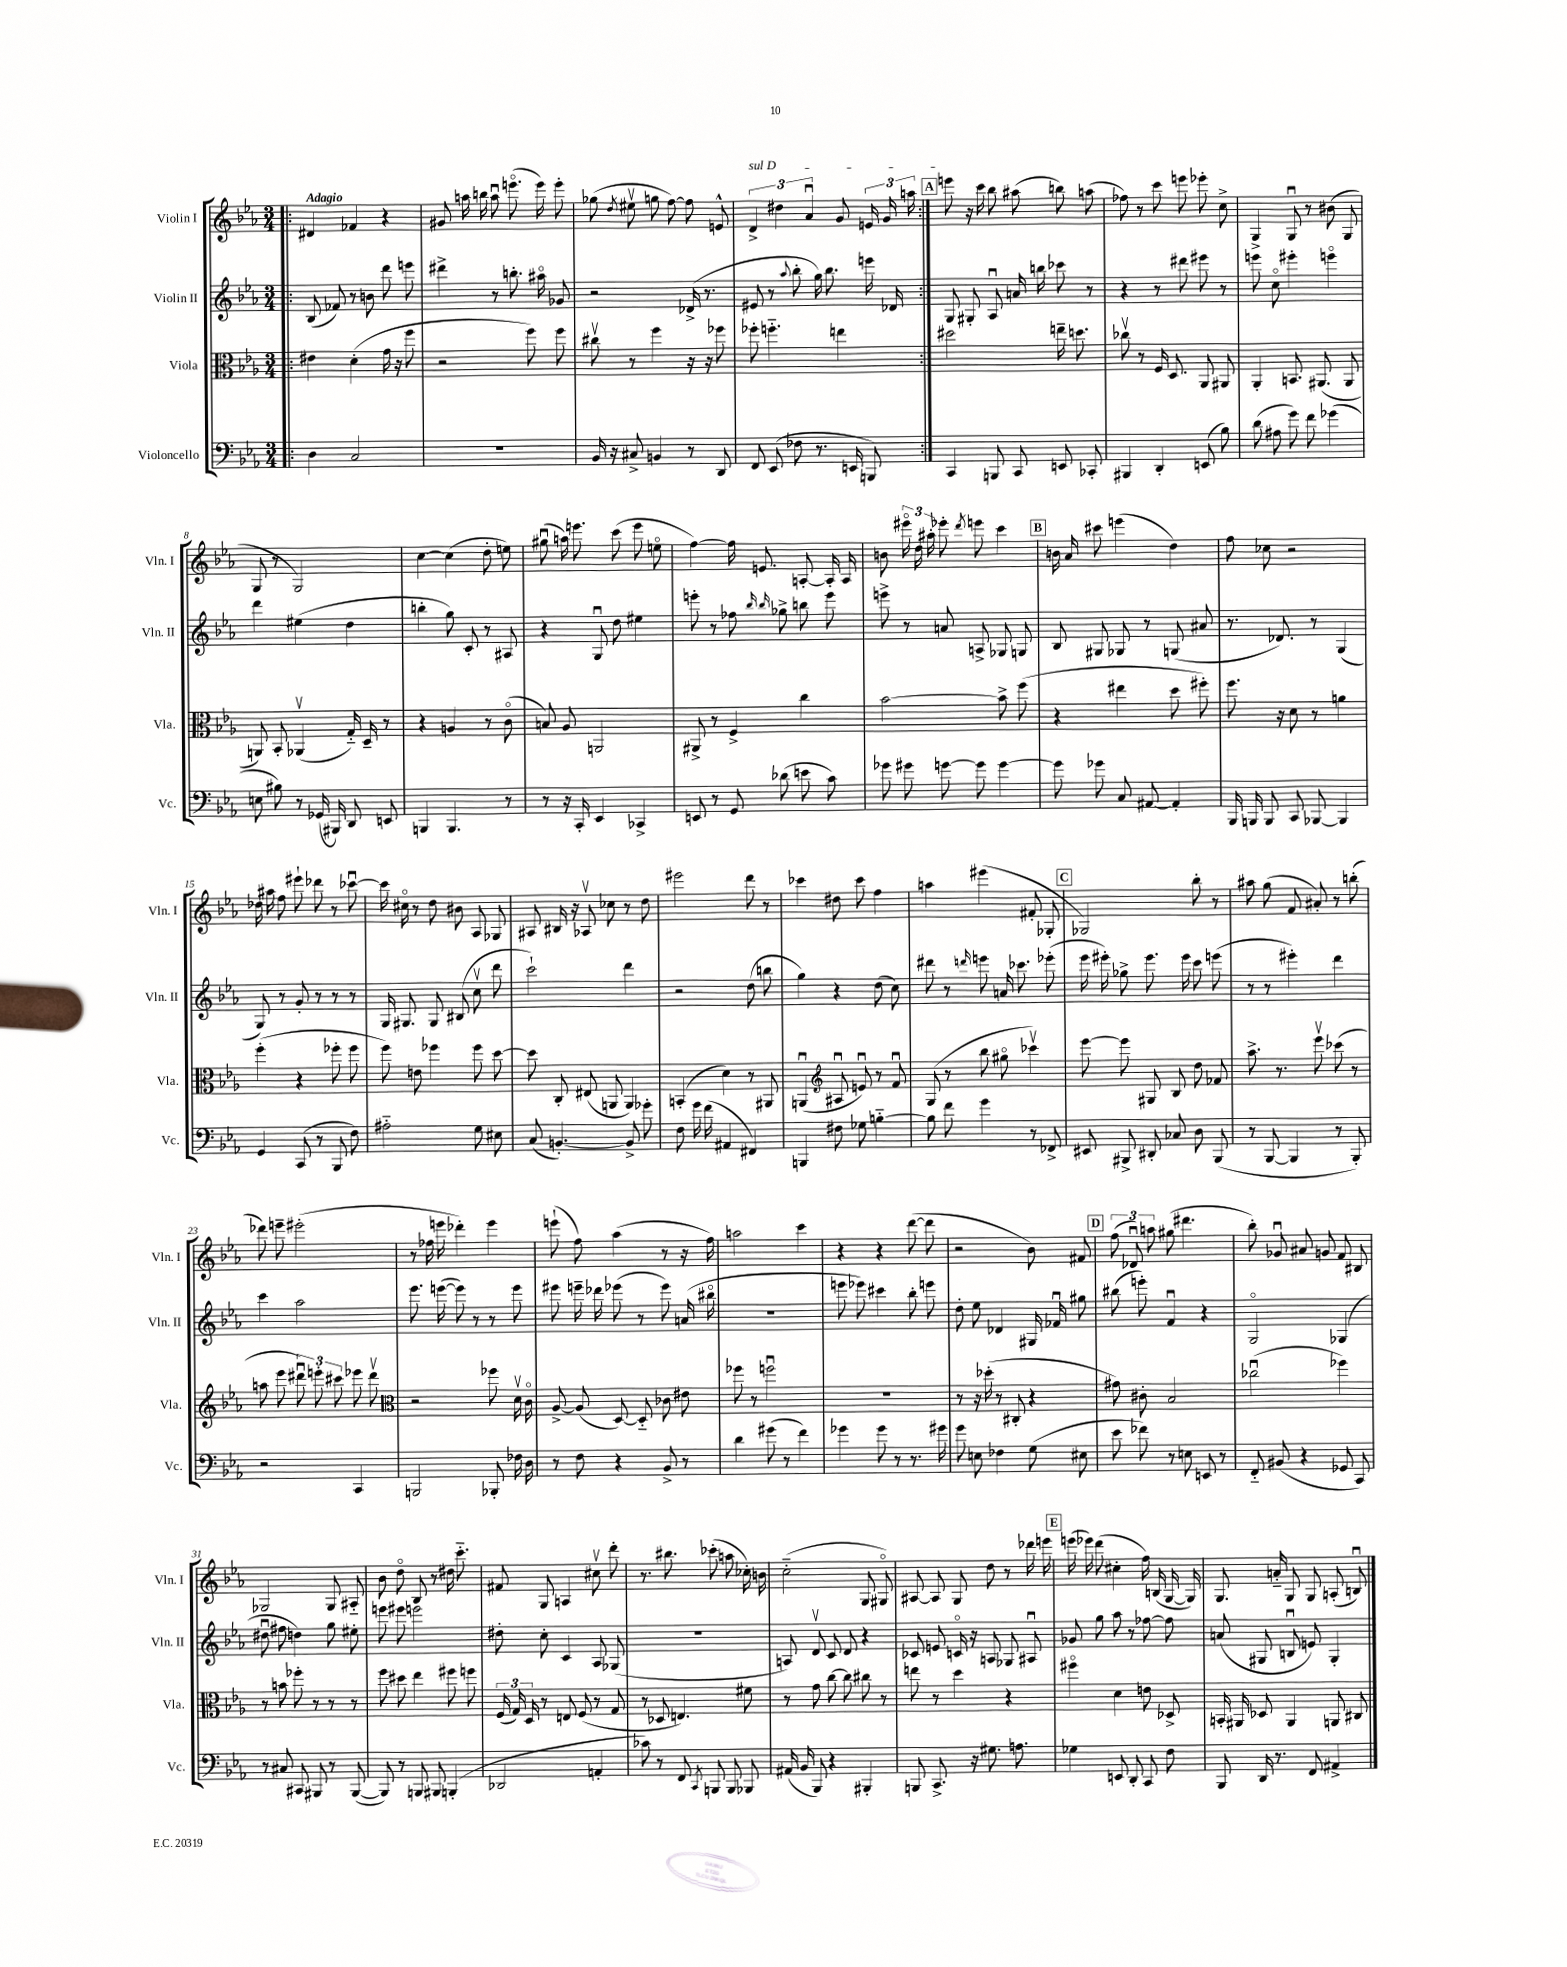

**kern	**kern	**kern	**kern
*staff4	*staff3	*staff2	*staff1
*clefF4	*clefC3	*clefG2	*clefG2
*k[b-e-a-]	*k[b-e-a-]	*k[b-e-a-]	*k[b-e-a-]
*M3/4	*M3/4	*M3/4	*M3/4
=!|:	=!|:	=!|:	=!|:
4D	4e#	(8B-	4d#
.	.	8f-)	.
2C	(4d'	8r	4f-
.	.	8b	.
.	16g	8ddd	4r
.	16r	.	.
.	8ff	8eee	.
=	=	=	=
2.r	2r	4ddd#^	8g#
.	.	.	16aa
.	.	.	16bb
.	.	8r	8aau
.	.	8.bb'	(8.eeeo
.	8ff)	.	.
.	.	16aa#o	16eee)
.	8ff	8g-	8eee'
=	=	=	=
16BB-	8cc#v	2r	(8gg-
16r	.	.	.
.	.	.	8qdd
8C#^	8r	.	8ee#v
4BB	4ff	.	8gg
.	.	.	[8ff)
8r	16r	(16d-^	8ff]
.	16r	8.r	.
8DD	8ff-	.	8e^^
=	=	=	=
8FF	8ff-'	8e#	6d^
(8EE-	4.ff'~	8r	.
.	.	.	6dd#
.	.	8qqaa-	.
8F-	.	8bb-'	.
.	.	.	6a-u
8.r	.	16gg)	.
.	.	8.bb-	.
.	4ee	.	8g
16EE	.	.	.
8BBB)	.	16eee	24e
.	.	.	24g
.	.	16d-	.
.	.	.	24aa
=:|!	=:|!	=:|!	=:|!
4CC	2dd#	8G	8eee
.	.	8G#'	16r
.	.	.	16ccc
8BBB	.	8A-u	8bb-
8CC	.	16a	(8aa#
.	.	16bb	.
8EE	16ee~	8ccc-	8bb)
.	8.dd	.	.
8CC-'	.	8r	(8aa
=	=	=	=
4BBB#	8cc-v	4r	8ff-)
.	8r	.	8r
4DD'	16F	8r	8ccc
.	8.D	.	.
.	.	8ddd#	8eee
(8EE	8AA-	8eee#	8eee-'
8B-)	8AA#	8r	8cc^
=	=	=	=
(8d	4AA-'	8eee	4G^
8A#	.	8cco	.
8g)	8.BB	4eee#'	8Gu
8f	.	.	8r
.	(8.AA#	.	.
(4g-	.	4eeeo	(8b#
.	8AA#	.	8G
=	=	=	=
8E	8AA)	4ddd	8G
8B#)	8BB-'	.	8r
8r	(4AA-v	(4ee#	2G)
(16GG-	.	.	.
16BBB#)	.	.	.
8DD	16G'~)	4dd	.
.	16D~	.	.
8EE	8r	.	.
=	=	=	=
4BBB	4r	4bb'	[4cc
4.BBB	4A	8gg)	(4cc]
.	.	8c'	.
.	8r	8r	8dd'
8r	(8co	8A#	8ee)
=	=	=	=
8r	8B)	4r	(8gg#u
16r	8A-	.	16aa)
16CC'	.	.	8.eee
4EE-	2AA	8Gu	.
.	.	8dd	(8ccc
4CC-^	.	4ee#	8eee
.	.	.	8eeo
=	=	=	=
8EE	8AA#^	8eee'	[4ff)
8r	8r	8r	.
8GG	4F^	8ff-	16ff]
.	.	.	8.e
.	.	16qqbb-	.
.	.	16qqbb-	.
(8d-	.	8gg-^	.
8e	4cc	8bb	[8A'
8c)	.	8eee	16A']
.	.	.	16A
=	=	=	=
8g-	[2b-	8eee^	8b
8g#	.	8r	24eee#o
.	.	.	24dd
.	.	.	24aa#'
[8g	.	8a	8eee-'
.	.	.	8qddd
8g]	.	8A^	8eee
[4g	8b-^]	8G-	4ccc
.	(8ff	8G	.
=	=	=	=
8g]	4r	8B-	16b
.	.	.	16a-
8g-	.	8G#	8ccc#
8C	4ee#	8G-	(4eee
[8AA#	.	8r	.
4AA#']	8dd	(8G	4dd)
.	8ff#')	8a#	.
=	=	=	=
16BBB-	8.ff	8.r	8ff
16BBB	.	.	.
8BBB	.	.	8cc-
.	16r	8.d-)	.
8CC	8d	.	2r
[8BBB-	8r	8r	.
4BBB-]	4a	(4G	.
=	=	=	=
4GG	(4ff'	8G)	16dd-
.	.	.	16aa#
.	.	8r	8ff
(8CC	4r	8g'	8eee#`
8r	.	8r	8ddd-
8BBB-	8ff-'	8r	8r
8F)	8ff-	8r	[8ccc-u
=	=	=	=
2A#'~	8ff)	16G	16ccc-]
.	.	8.G#	16cc#o
.	8e	.	8r
.	4ff-	8G#	8dd
.	.	(8B#	8b#
8G	8ff-	8ccv	8A-
8E#	[8dd	8ddd	8G-
=	=	=	=
(8C	8dd]	2ccc`)	8A#
[4.BB')	8C'	.	16B#
.	.	.	16r
.	(8E#	.	8A-v
.	8AA	.	8cc-
8BB^]	4AA)	4ddd	8r
8g-'	.	.	8dd
=	=	=	=
8F	(4BB'	2r	2eee#
16g	.	.	.
(16f	.	.	.
4AA#	4d)	.	.
4FF#)	8r	(8dd	8ddd
.	8AA#	8bb	8r
=	=	=	=
4BBB	(4AAu	4gg)	4ccc-
*	*clefG2	*	*
8F#	8A#u	4r	8dd#
8G-	8eu)	.	8ccc-
[4B'~	8r	(8dd	4ff
.	8fu	8cc)	.
=	=	=	=
8B]	(8G	8ddd#	4aa
8f	8r	8r	.
.	.	16qqddd	.
4g	8bb-	8eee	(4eee#
.	8gg#o	16a	.
.	.	8.ccc-	.
8r	4ccc-v)	.	8f#'
8FF-^	.	(8eee-'	8G-'
=	=	=	=
8EE#	[8eee-	16eee-	2G-)
.	.	16eee#')	.
8BBB#^	8eee-]	8gg-^	.
8DD#'	8G#	8.eee#	.
8C-	8B-	.	.
.	.	16eee#	.
8D	8dd	8ccc	8bb-'
(8BBB#	8f-	(8eee	8r
=	=	=	=
8r	8.aa-^	8r	8aa#
[8BBB-	.	8r	(8gg
.	8.r	.	.
4BBB-]	.	4eee#')	8f
.	8eee-v	.	8a#')
8r	(8ccc-	4ddd	8r
8BBB-')	8r	.	(8bb'
=	=	=	=
2r	8aa	4ccc	8ddd-)
.	8eee-	.	8eee~
.	12ddd#u)	2aa-	(2eee#'
.	12eee'	.	.
.	12ccc#	.	.
4CC	8eee-	.	.
.	8ddd#v	.	.
=	=	=	=
*	*clefC3	*	*
2BBB	2r	8.eee-	8r
.	.	.	16ff-
.	.	([16eee	16eee
.	.	8eee])	4ddd-')
.	.	8r	.
8BBB-'	8ff-	8r	4eee
16F-	16dv	8eee	.
16D	16co	.	.
=	=	=	=
8r	[8A-^	8eee#	(8eee`
8F	(8A-]	16eee~	8ff)
.	.	16ddd-	.
4r	[8D)	(8eee-	(4aa-
.	8D'~]	8r	.
8BB-^	8c-	8eee-)	8r
8r	8e#	(16a	16r
.	.	16bb#o	16ff)
=	=	=	=
4d	8ff-	2.r	2aa
.	8r	.	.
(8g#	2ffu	.	.
8r	.	.	.
4f)	.	.	4ccc
=	=	=	=
4g-	2.r	8eee	4r
.	.	8eee-)	.
8g-	.	4ccc#	4r
8r	.	.	.
8.r	.	8bb-'	([8ddd
.	.	8eee	8ddd]
16g#	.	.	.
=	=	=	=
8g	8r	8dd'	2r
8E	16r	8ee-	.
.	(16dd-'	.	.
4F-	8r	4d-	.
.	8C#'	.	.
(8G	4r	16G#	8b-)
.	.	16f-u	.
8E#	.	8gg#	8f#
=	=	=	=
8e-	8g#)	(8bb#	(12ff
.	.	.	12d-u)
8f-)	8c#'	8eee')	.
.	.	.	12aa
8r	2B-	4fu	(8gg#
8E	.	.	4.ddd#
8EE	.	4r	.
8r	.	.	.
=	=	=	=
8FF'~	(2cc-u	2Go	8bb-')
(8BB#	.	.	8g-u
4r	.	.	8a#
.	.	.	8g
8GG-	4ff-)	(4G-	8f
8CC)	.	.	8B#
=	=	=	=
8r	8r	8dd#u	2G-
8C#	8b	8ff#	.
8CC#	8ff-'	4dd)	.
8BBB#	8r	.	.
8r	8r	8gg	8G-
([8BBB#	8r	8ee#'	8A#'~
=	=	=	=
8BBB#])	8ff	8eee	8b-
8r	8dd#	8eee#	8ddo
8BBB	4ee-	2eee	8B-
8BBB#	.	.	8r
(4BBB'	8ff#	.	16dd#
.	.	.	8.ccc'~
.	8ff	.	.
=	=	=	=
2DD-	(24F	8dd#'	8f#
.	24G)	.	.
.	24D	.	.
.	8r	8cc'	8G
.	8E	4c	4A
.	(8F	.	.
4AA'	8r	8A-	8cc#v
.	8G	(8G-	8ddd'
=	=	=	=
8c-)	8r	2.r	8.r
8r	8D-	.	.
.	.	.	8.bb#
8FF	4.E)	.	.
8qCC	.	.	.
8BBB	.	.	(8ccc-'
8BBB	.	.	8aa
8BBB-	8f#	.	16cc-')
.	.	.	16b
=	=	=	=
(16AA#	8r	8A)	(2cc'~
16BB-	.	.	.
8BBB-)	8g	8dv	.
4r	[8cc	8c	.
.	8cc]	8d	.
4BBB#'	8cc#	4r	8G
.	8r	.	8G#o)
=	=	=	=
8BBB	8ee	8c-	[8A#
8.CC^	8r	8e	8A#]
.	4dd	16co	8G
16r	.	16r	.
8.G#	.	8A	8dd
.	4r	8G-	8r
8.A	.	.	.
.	.	8A#u	16ddd-
.	.	.	16eee
=	=	=	=
4G-	4ff#o	8g-	(16eee
.	.	.	16eee-)
.	.	8gg	(8ddd
8EE	4d	8aa-	4cc#'
8DD'	.	8r	.
8CC	8e	[8ff-	16ff)
.	.	.	(16B
8F	8D-^	8ff-]	[16G
.	.	.	16G])
=	=	=	=
8BBB-	16BB'	(8a	8.G
.	16AA#	.	.
16DD	8D-	8G#	.
8.r	.	.	16a'~
.	4AA#	8Bu	8G
8FF	.	8e)	8G
4AA#^	8AA	4G#'	(8A'
.	8C#	.	8Bu)
==	==	==	==
*-	*-	*-	*-
